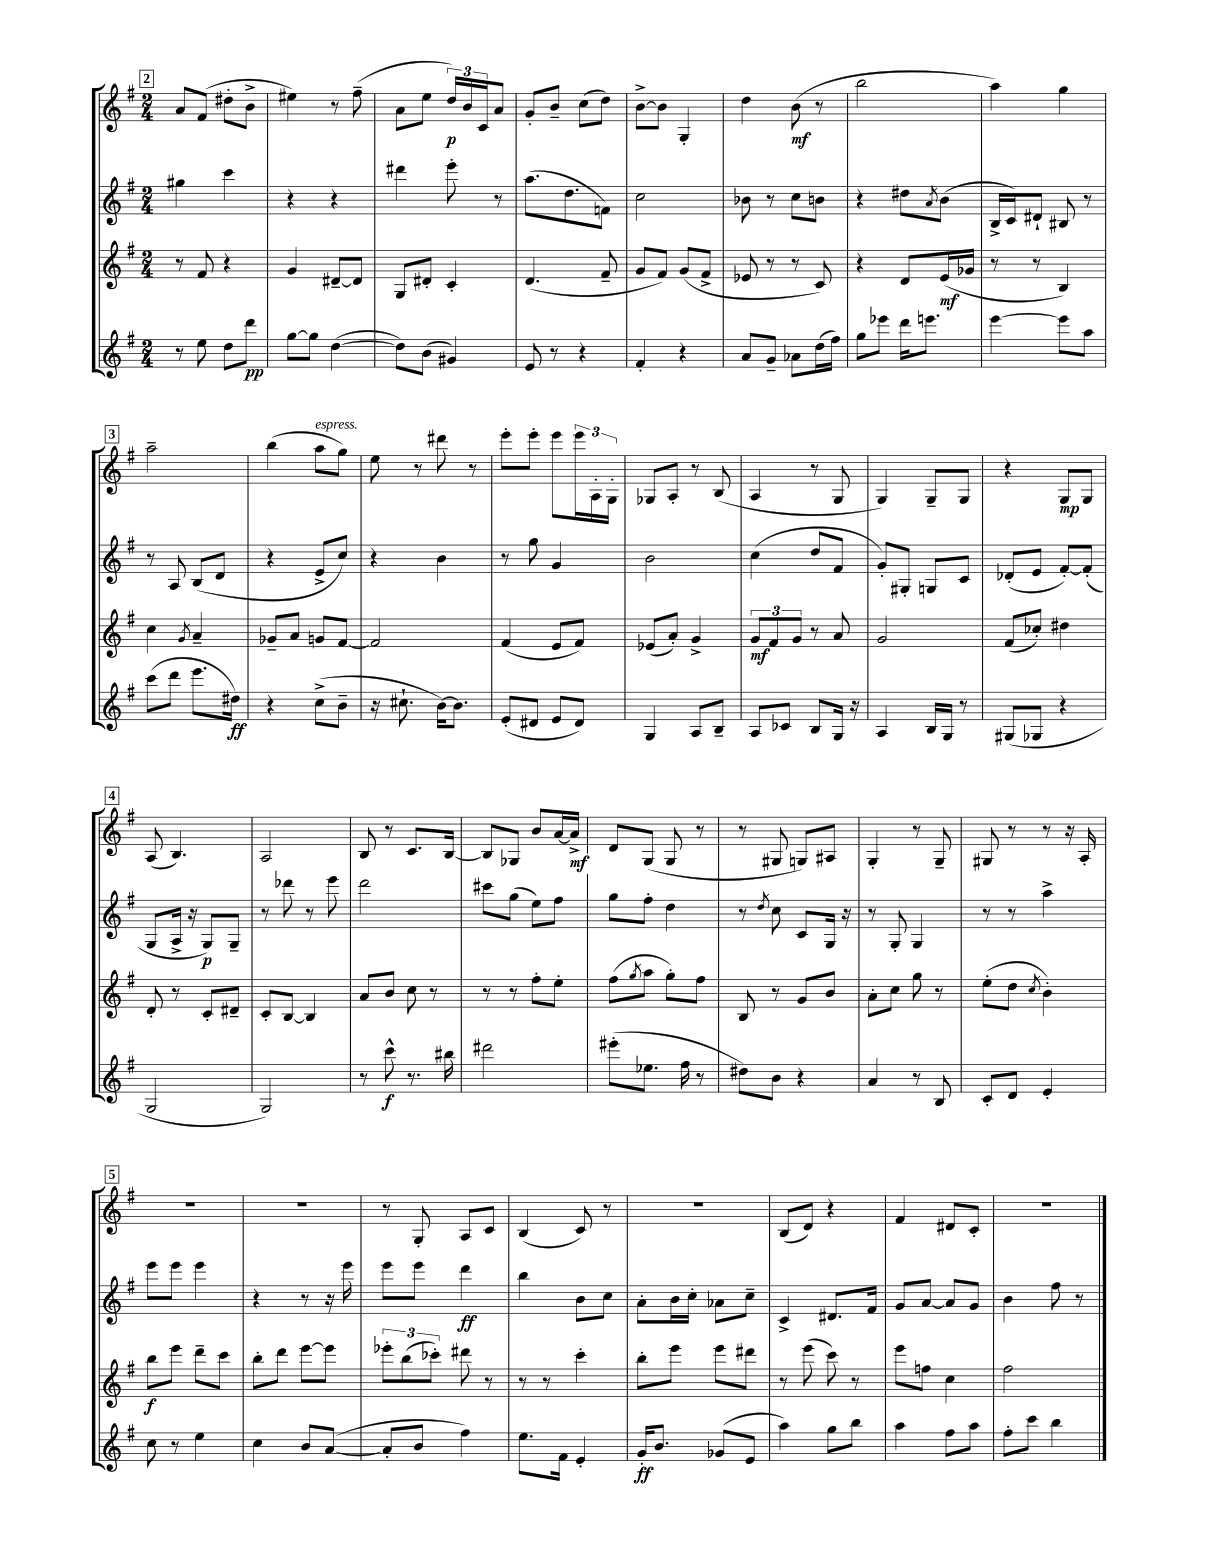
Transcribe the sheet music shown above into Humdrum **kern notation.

**kern	**kern	**kern	**kern
*staff4	*staff3	*staff2	*staff1
*clefG2	*clefG2	*clefG2	*clefG2
*k[f#]	*k[f#]	*k[f#]	*k[f#]
*M2/4	*M2/4	*M2/4	*M2/4
8r	8r	4gg#	8a
8ee	8f#	.	(8f#
8dd	4r	4ccc	8dd#'
8ddd	.	.	8b^
=	=	=	=
[8gg	4g	4r	4ee#)
8gg]	.	.	.
([4dd	[8d#~	4r	8r
.	8d#]	.	(8ff#~
=	=	=	=
8dd])	8G	4ddd#	8a
(8b	8d#'	.	8ee
4g#)	4c'	8eee'	24dd)
.	.	.	24b
.	.	.	24c
.	.	8r	8a
=	=	=	=
8e	(4.d	(8.aa	8g'
8r	.	.	8b~
.	.	8.dd	.
4r	.	.	(8cc
.	8f#~	8f)	8dd)
=	=	=	=
4f#'	8g	2cc	[8b^
.	8f#)	.	8b]
4r	(8g	.	4G'
.	8f#^	.	.
=	=	=	=
8a	8e-	8b-	4dd
8g~	8r	8r	.
8a-	8r	8cc	(8b
(16dd	8c)	8b	8r
16ff#)	.	.	.
=	=	=	=
8gg	4r	4r	2bb
8eee-	.	.	.
16ddd	8d	8dd#	.
8.eee	.	.	.
.	.	8qa	.
.	(16e	(8b	.
.	16g-	.	.
=	=	=	=
[4eee	8r	16B^	4aa)
.	.	16c)	.
.	8r	8d#`	.
8eee]	4B)	8B#	4gg
8aa	.	8r	.
=	=	=	=
(8ccc	4cc	8r	2aa~
8ddd	.	8A	.
.	8qg	.	.
8.eee	4a~	(8B	.
.	.	8d	.
16dd#)	.	.	.
=	=	=	=
4r	8g-~	4r	(4bb
.	8a	.	.
(8cc^	8g	8e^	8aa
8b~	[8f#	8cc)	8gg)
=	=	=	=
16r	2f#]	4r	8ee
8.cc#`	.	.	.
.	.	.	8r
[16b)	.	4b	8ddd#
8.b]	.	.	.
.	.	.	8r
=	=	=	=
(8e'	(4f#	8r	8eee'
8d#	.	8gg	8eee'
8e	8e	4g	8eee
8d#)	8f#)	.	24eee
.	.	.	24A'
.	.	.	24G'
=	=	=	=
4G	(8e-	2b	8G-
.	8a')	.	8A'
8A	4g^	.	8r
8B~	.	.	(8B
=	=	=	=
8A	12g	(4cc	4A
.	12f#	.	.
8c-	.	.	.
.	12g	.	.
8B	8r	8dd	8r
16G	8a	8f#	8G
16r	.	.	.
=	=	=	=
4A	2g	8g')	4G)
.	.	8G#'	.
16B	.	8G	8G~
16G	.	.	.
8r	.	8c	8G
=	=	=	=
(8G#	(8f#	(8d-'	4r
8G-	8cc-')	8e	.
4r	4dd#	[8f#')	8G
.	.	(8f#']	8G
=	=	=	=
2G	8d'	8G	(8A
.	8r	16A^	4.B)
.	.	16r	.
.	8c'	8G)	.
.	8d#~	8G~	.
=	=	=	=
2G)	8c'	8r	2A
.	[8B	8ddd-	.
.	4B]	8r	.
.	.	8eee	.
=	=	=	=
8r	8a	2ddd	8B
8ccc^^	8b	.	8r
8.r	8cc	.	8.c
.	8r	.	.
16bb#	.	.	[16B
=	=	=	=
2ddd#	8r	8ccc#	8B]
.	8r	(8gg	8G-
.	8ff#'	8ee)	8b
.	8ee'	8ff#	[16a
.	.	.	16a^]
=	=	=	=
(8eee#'	(8ff#	8gg	8d
.	8qgg	.	.
8.ee-	8aa	8ff#'	(8G
.	8gg')	4dd	8G
16ff#	.	.	.
8r	8ff#	.	8r
=	=	=	=
8dd#)	8B	8r	8r
.	.	8qdd	.
8b	8r	8cc	8G#
4r	8g	8c	8G)
.	8b	16G	8A#
.	.	16r	.
=	=	=	=
4a	8a'	8r	4G'
.	8cc	8G'	.
8r	8gg	4G	8r
8B	8r	.	8G~
=	=	=	=
8c'	(8ee'	8r	8G#
8d	8dd	8r	8r
.	8qcc	.	.
4e'	4b')	4aa^	8r
.	.	.	16r
.	.	.	16A'
=	=	=	=
8cc	8bb	8eee	2r
8r	8eee	8eee	.
4ee	8ddd~	4eee	.
.	8ccc	.	.
=	=	=	=
4cc	8bb'	4r	2r
.	8ddd	.	.
8b	[8eee	8r	.
([8a	8eee]	16r	.
.	.	16eee	.
=	=	=	=
8a']	12eee-'	8eee	8r
.	(12bb	.	.
8b	.	8eee	8G'
.	12ccc-')	.	.
4ff#)	8ddd#	4ddd	8A
.	8r	.	8c
=	=	=	=
8.ee	8r	4bb	(4B
.	8r	.	.
16f#	.	.	.
4e'	4ccc'	8b	8c)
.	.	8cc	8r
=	=	=	=
16g'	8bb'	8a'	2r
8.b	.	.	.
.	8eee	16b	.
.	.	16cc'	.
(8g-	8eee	8a-	.
8e	8ddd#	8cc~	.
=	=	=	=
4aa)	8r	4c^	(8B
.	(8eee	.	8d)
8gg	8ccc)	8.d#	4r
8bb	8r	.	.
.	.	16f#	.
=	=	=	=
4aa	8eee	8g	4f#
.	8ff	[8a	.
8ff#	4cc	8a]	8d#
8aa	.	8g	8c'
=	=	=	=
8ff#'	2ff#	4b	2r
8ccc	.	.	.
4bb	.	8ff#	.
.	.	8r	.
==	==	==	==
*-	*-	*-	*-
